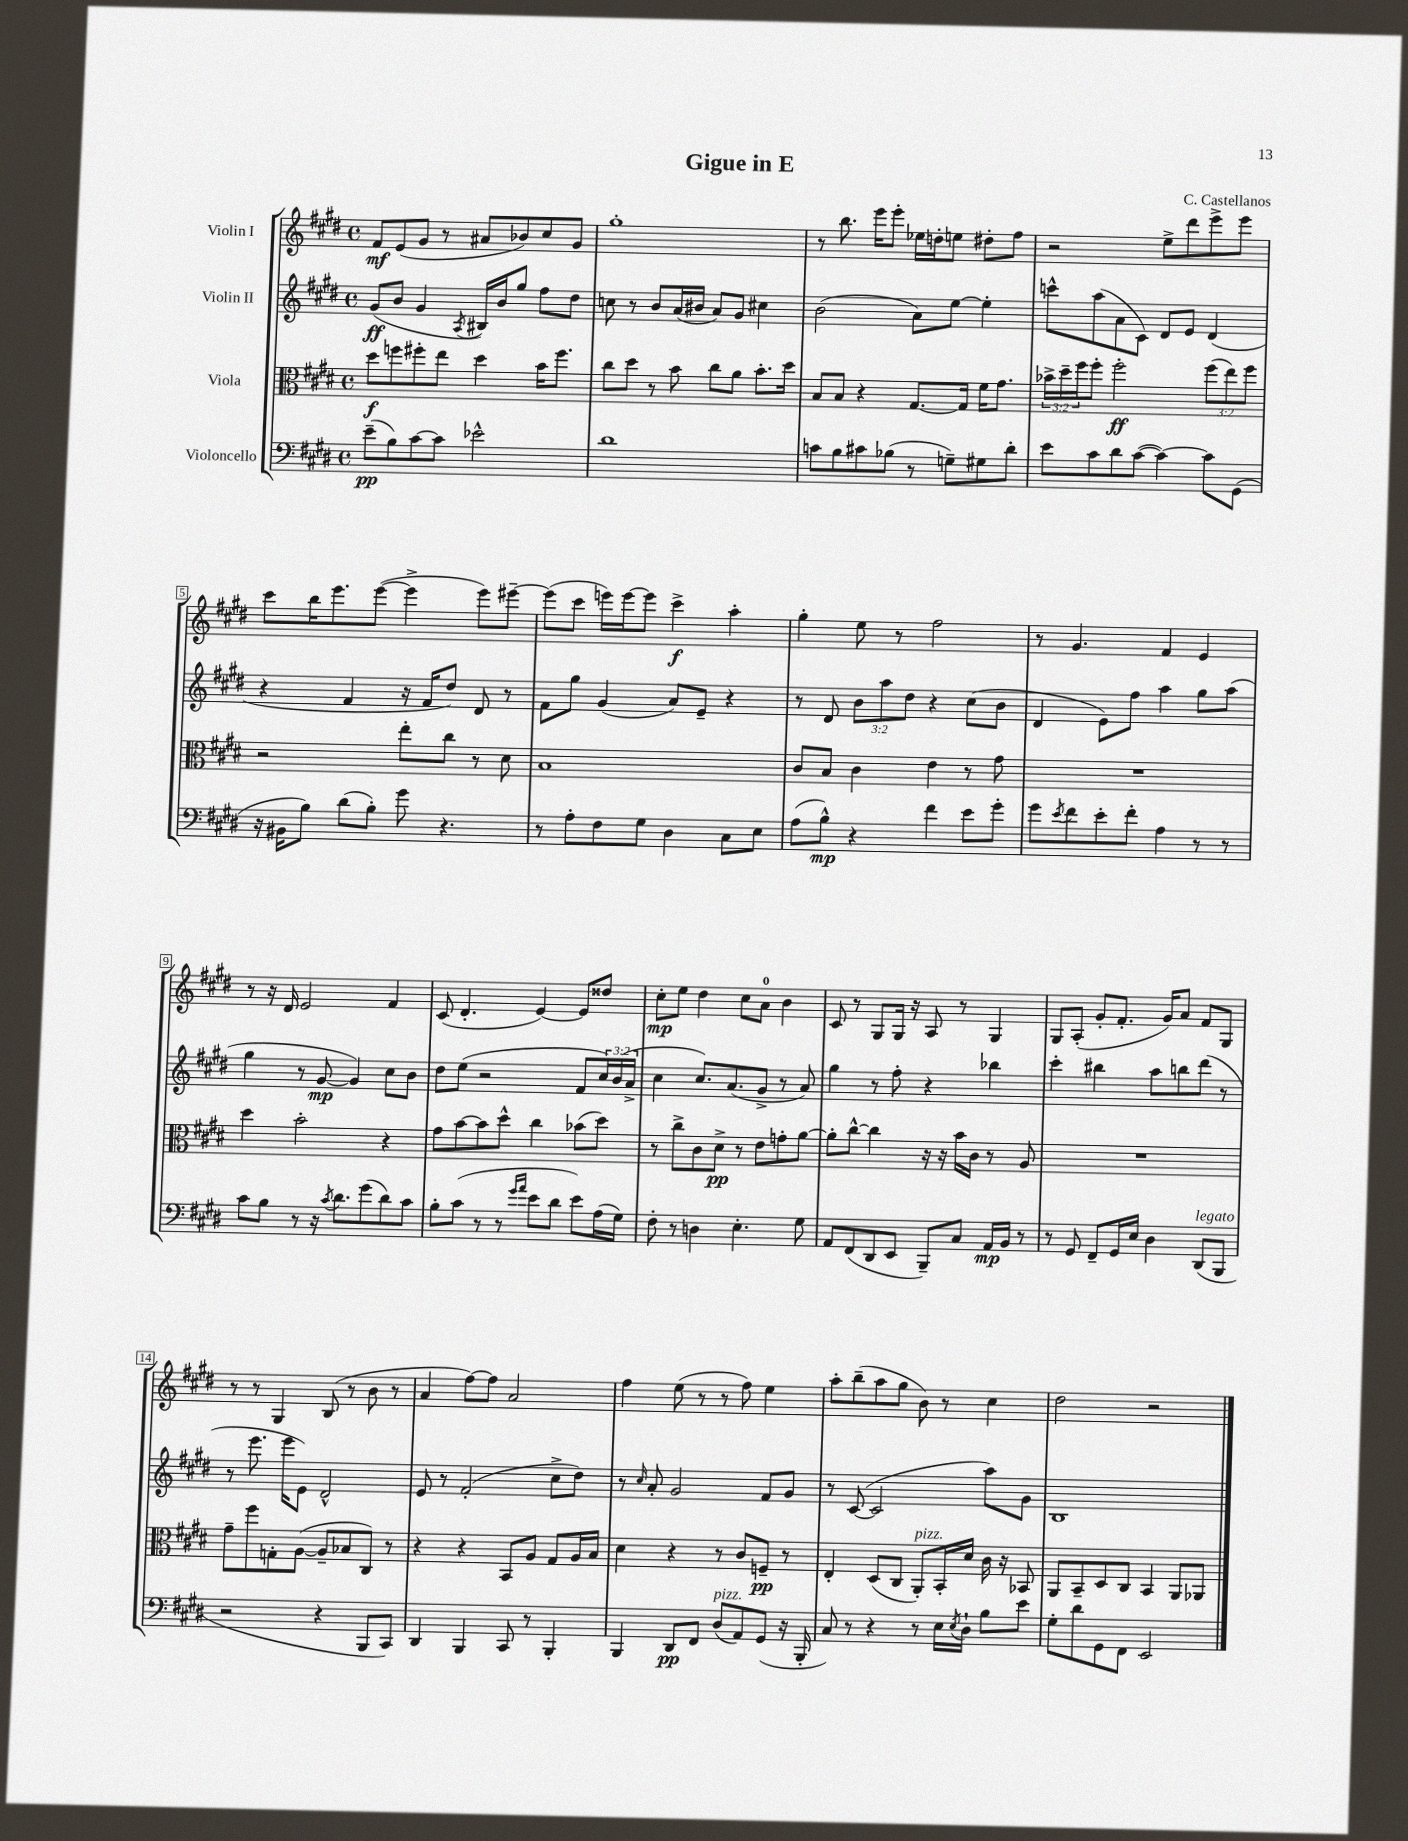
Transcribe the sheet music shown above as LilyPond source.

\header { title = "Gigue in E" composer = "C. Castellanos" }
<<
\new StaffGroup <<
\new Staff = "s0" \with { instrumentName = "Violin I" } {
    \clef treble \key e \major \defaultTimeSignature \time 4/4
    fis'8\mf e'8( gis'8 r8 ais'8 bes'8) cis''8 gis'8 |
    gis''1-. |
    r8 b''8. e'''16 e'''8-. ees''16 d''16-. e''8 dis''8-. fis''8 |
    r2 e''8-> dis'''8 e'''8-> e'''8 |
    cis'''8 b''16 e'''8. e'''8~( e'''4-> e'''8) eis'''8~-- |
    eis'''8( cis'''8 e'''16) e'''16~ e'''8 cis'''4->\f a''4-. |
    gis''4-. e''8 r8 fis''2 |
    r8 gis'4. fis'4 e'4 |
    r8 r16 dis'16 e'2 fis'4 |
    cis'8( dis'4.-. e'4~) e'8 disis''8 |
    cis''8-.\mp e''8 dis''4 cis''8 a'8-0 b'4 |
    cis'8 r8 gis8 gis16 r16 a8 r8 gis4 |
    gis8 a8-.( gis'8-. fis'8.-. gis'16) a'8 fis'8 gis8 |
    r8 r8 gis4 b8( r8 b'8 r8 |
    a'4 fis''8~) fis''8 a'2 |
    fis''4 e''8( r8 r8 fis''8) e''4 |
    a''8-. b''8--( a''8 gis''8 b'8) r8 cis''4 |
    dis''2 r2 \bar "|." |
}
\new Staff = "s1" \with { instrumentName = "Violin II" } {
    \clef treble \key e \major \defaultTimeSignature \time 4/4 \override Staff.TupletNumber.text = #tuplet-number::calc-fraction-text
    gis'8\ff( b'8 gis'4 \acciaccatura { a8 } bis16) b'16 gis''8 fis''8 dis''8 |
    c''8 r8 b'8 a'16( bis'16 a'8) gis'8 cis''4 |
    b'2( a'8) e''8~ e''4-. |
    c'''8-^ a''8( a'8 cis'8) dis'8 e'8 dis'4( |
    r4 fis'4 r16 fis'16 dis''8) dis'8 r8 |
    fis'8 gis''8 gis'4( a'8) e'8-- r4 |
    r8 dis'8 \tuplet 3/2 { b'8 a''8 dis''8 } r4 cis''8( b'8 |
    dis'4 e'8) fis''8 a''4 gis''8 a''8( |
    gis''4 r8 gis'8~\mp gis'4) cis''8 b'8 |
    dis''8 e''8( r2 fis'8 \tuplet 3/2 { cis''16) b'16( a'16-> } |
    cis''4 cis''8.) a'8.( gis'8-> r8 a'8) |
    gis''4 r8 fis''8-. r4 bes''4 |
    cis'''4-. bis''4 a''8 b''8 dis'''8( r8 |
    r8 e'''8. e'''16 e'8) dis'2-^ |
    e'8 r8 fis'2-.( cis''8-> dis''8) |
    r8 \grace { cis''16 } a'8-. gis'2 fis'8 gis'8 |
    r8 cis'8~( cis'2 a''8) gis'8 |
    b1 \bar "|." |
}
\new Staff = "s2" \with { instrumentName = "Viola" } {
    \clef alto \key e \major \defaultTimeSignature \time 4/4 \override Staff.TupletNumber.text = #tuplet-number::calc-fraction-text
    dis''8\f f''8 fis''8-. e''8 dis''4 b'16 fis''8. |
    cis''8 dis''8 r8 b'8 cis''8 a'8 b'8.-. dis''16 |
    b8 b8 r4 gis8.~ gis16 fis'16 gis'8. |
    \tuplet 3/2 { bes'16-> dis''16-- fis''16 } fis''8-. fis''2-.\ff \tuplet 3/2 { fis''8( e''8) fis''8 } |
    r2 e''8-. cis''8 r8 dis'8 |
    b1 |
    cis'8 b8 cis'4 e'4 r8 gis'8 |
    R1 |
    dis''4 b'2-. r4 |
    gis'8 b'8~ b'8 dis''8-^ cis''4 bes'8( dis''8) |
    r8 cis''8-> cis'8 dis'8->\pp r8 e'8 g'8-. a'8~ |
    a'8-. cis''8~-^ cis''4 r16 r16 b'16 cis'16 r8 a8 |
    R1 |
    gis'8-- fis''8 g8-. a8~( a8-- bes8 cis8) r8 |
    r4 r4 b,8 a8 gis8 a16 b16 |
    dis'4 r4 r8 cis'8 f8--\pp r8 |
    e4-. dis8( cis8 a,8-.^\markup { \italic "pizz." }) b,16-. dis'16 cis'16 r16 bes,8 |
    a,8 b,8-- dis8 cis8 b,4 a,8 aes,8 \bar "|." |
}
\new Staff = "s3" \with { instrumentName = "Violoncello" } {
    \clef bass \key e \major \defaultTimeSignature \time 4/4
    e'8--\pp( b8) cis'8~ cis'8 ees'2-^ |
    dis'1 |
    c'8 b8 cis'8 bes8( r8 g8--) gis8 dis'8-. |
    e'8 cis'8 dis'8 cis'8~( cis'4~) cis'8 gis,8( |
    r16 bis,16 b8) dis'8( b8-.) gis'8 r4. |
    r8 a8-. fis8 gis8 dis4 cis8 e8 |
    a8( b8-^\mp) r4 fis'4 e'8 gis'8-. |
    gis'8 \acciaccatura { e'8 } fis'8 e'8-. fis'8-. a4 r8 r8 |
    cis'8 b8 r8 r16 \acciaccatura { cis'8 } dis'8. gis'8( dis'8) cis'8 |
    b8-. cis'8( r8 r8 \grace { gis'16 a'16 } e'8 dis'8 e'8) a16( gis16) |
    fis8-. r8 d4 e4.-. gis8 |
    a,8 fis,8( dis,8 e,8 b,,8--) cis8 a,16\mp b,16 r8 |
    r8 gis,8 fis,8-- gis,16 e16 dis4 dis,8^\markup { \italic "legato" }( b,,8 |
    r2 r4 b,,8 cis,8) |
    dis,4 b,,4 cis,8 r8 b,,4-. |
    b,,4 dis,8\pp fis,8 dis8^\markup { \italic "pizz." }( a,8) gis,8( r16 b,,16-. |
    cis8) r8 r4 r8 e16 \acciaccatura { e8 } dis16-! b8 e'8 |
    gis8-. dis'8 gis,8 fis,8 e,2 \bar "|." |
}
>>
>>
\layout { \context { \Score \override BarNumber.stencil = #(make-stencil-boxer 0.1 0.3 ly:text-interface::print) } }
